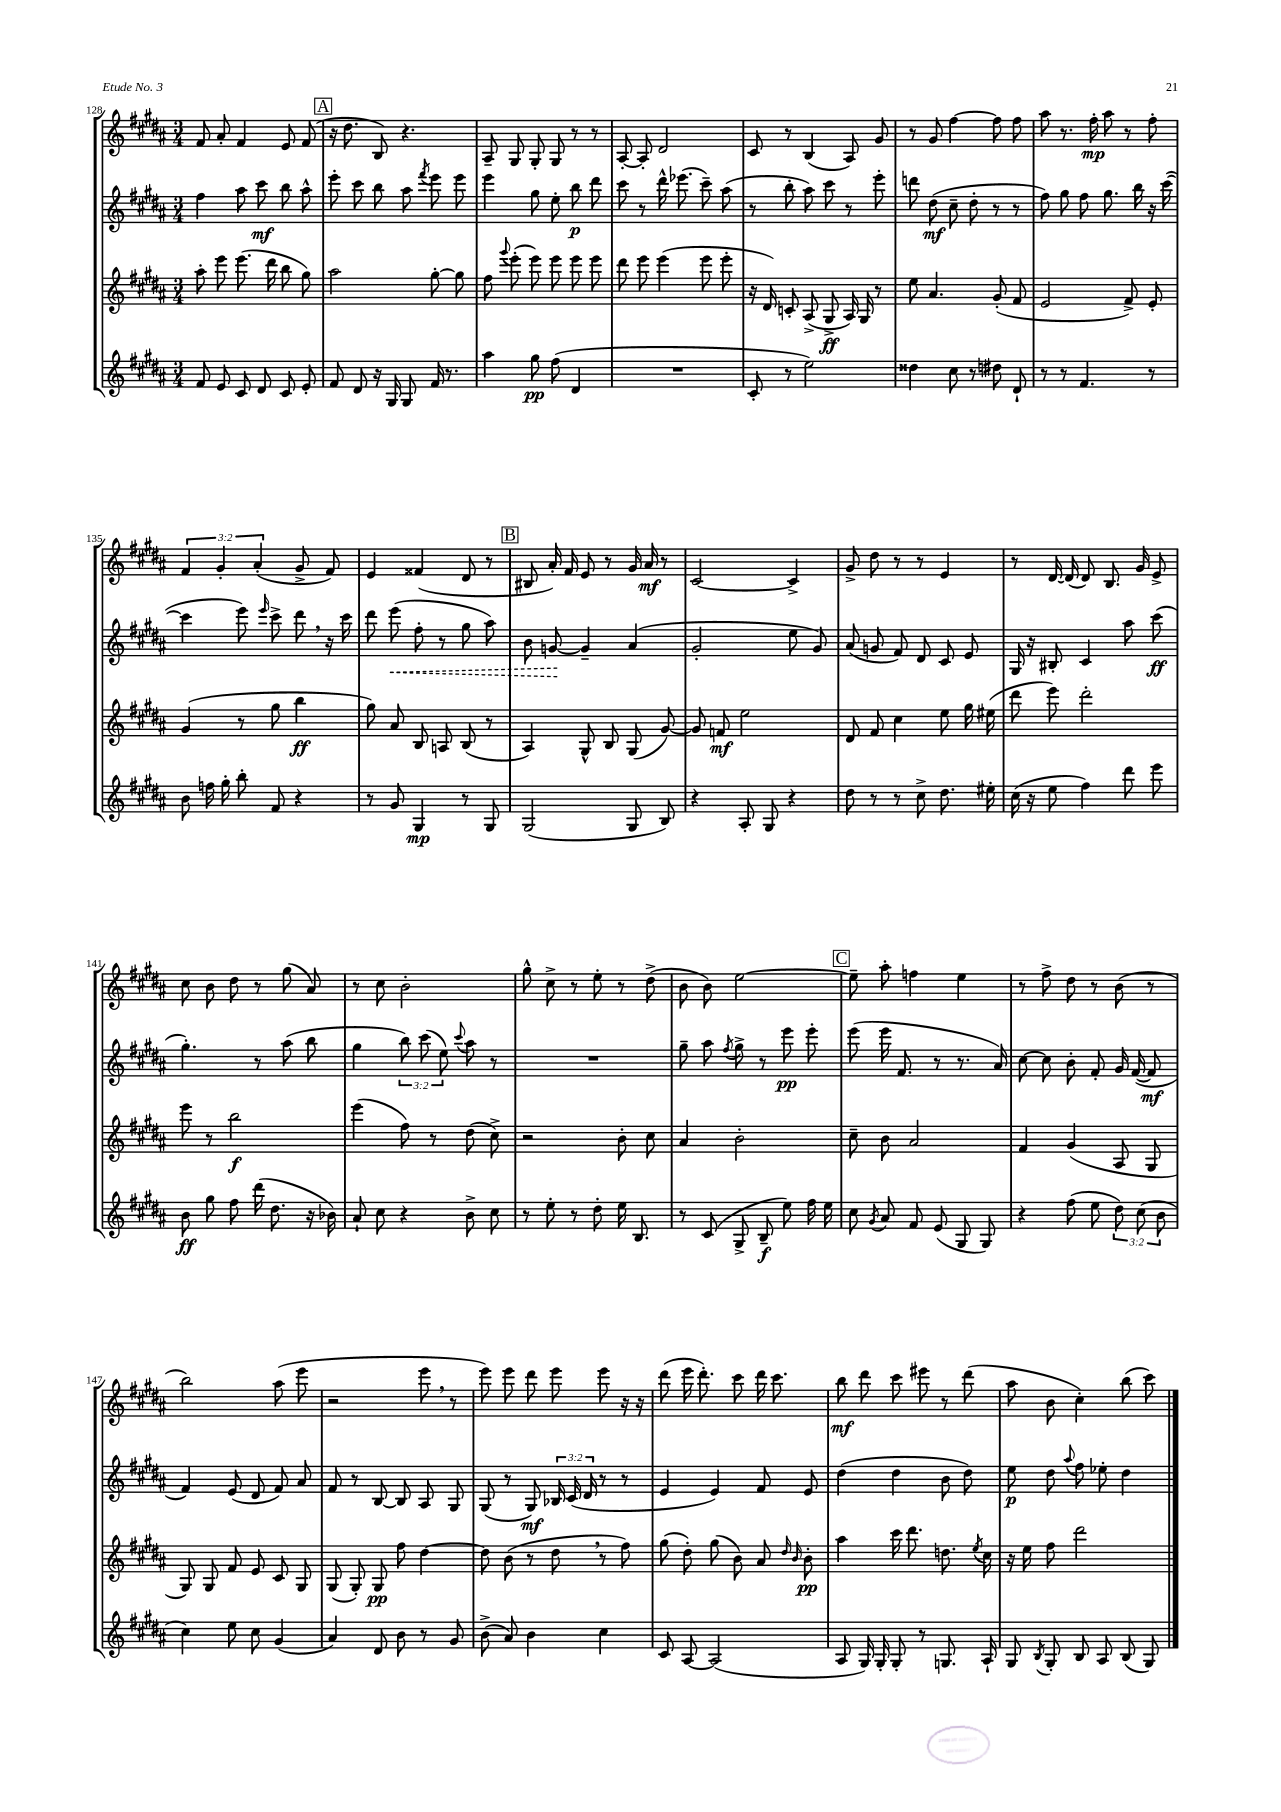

**kern	**kern	**kern	**kern
*staff4	*staff3	*staff2	*staff1
*clefG2	*clefG2	*clefG2	*clefG2
*k[f#c#g#d#a#]	*k[f#c#g#d#a#]	*k[f#c#g#d#a#]	*k[f#c#g#d#a#]
*M3/4	*M3/4	*M3/4	*M3/4
8f#/	8aa#'\	4ff#\	8f#/
8e/	8eee\	.	8a#'/
8c#/	(8.eee\	8aa#\	4f#/
8d#/	.	8ccc#\	.
.	16ddd#\	.	.
8c#/	8bb\	8bb\	8e/
8e'/	8gg#\)	8aa#^^\	(8f#/
=	=	=	=
8f#/	2aa#\	8eee'\	16r
.	.	.	8.dd#\
8d#/	.	8ccc#\	.
16r	.	8bb\	8B/)
16G#/	.	.	.
8G#/	.	8aa#\	4.r
.	.	8qfff#/	.
16f#/	[8gg#'\	8eee\	.
8.r	.	.	.
.	8gg#\]	8eee\	.
=	=	=	=
4aa#\	8ff#\	4eee\	8A#~/
.	8qqggg#/	.	.
.	(8eee'\	.	8G#/
8gg#\	8eee\)	8gg#\	8G#'/
(8ff#\	8eee\	8ee'\	8G#/
4d#/	8eee\	8bb\	8r
.	8eee\	8ddd#\	8r
=	=	=	=
2.r	8ddd#\	8ccc#\	[8A#'/
.	8eee\	8r	8A#'/]
.	(4eee\	16ddd#^^\	2d#/
.	.	(8.eee-\	.
.	8eee\	8ccc#~\)	.
.	8eee'\	(8aa#\	.
=	=	=	=
8c#'/	16r	8r	8c#/
.	16d#/)	.	.
8r	8c'/	8bb'\	8r
2ee\)	(8A#^/	8aa#\)	(4B/
.	8G#^/	8ccc#\	.
.	16A#/)	8r	8A#/)
.	16G#/	.	.
.	8r	8eee'\	8g#/
=	=	=	=
4dd##\	8ee\	8ddd\	8r
.	4.a#/	(8dd#\	8g#/
8cc#\	.	8cc#~\	[4ff#\
8r	.	8dd#'\	.
8dd#\	(8g#'/	8r	8ff#\]
8d#`/	8f#/	8r	8ff#\
=	=	=	=
8r	2e/	8ff#\)	8aa#\
8r	.	8gg#\	8.r
4.f#/	.	8ff#\	.
.	.	.	16ff#'\
.	.	8.gg#\	8aa#\
.	8f#^/)	.	8r
.	.	16bb\	.
8r	8e'/	16r	8ff#'\
.	.	([16ccc#\	.
=	=	=	=
8b\	(4g#/	4ccc#\]	6f#/
16ff\	.	.	.
.	.	.	6g#'/
16gg#'\	.	.	.
8bb'\	8r	8eee\)	.
.	.	.	(6a#'/
.	.	16qqeee/	.
8f#/	8gg#\	8ccc#^\	.
4r	4bb\	8ddd#\	8g#^/
.	.	16r	8f#/)
.	.	16ccc#\	.
=	=	=	=
8r	8gg#\)	8ddd#\	4e/
8g#/	8a#/	(8eee\	.
4G#/	8B/	8ff#'\	(4f##/
.	8A/	8r	.
8r	(8B/	8gg#\	8d#/
8G#/	8r	8aa#\)	8r
=	=	=	=
(2G#/	4A#/)	8b\	8B#/
.	.	[8g/	16a#'/)
.	.	.	16f#/
.	8G#^^/	4g~/]	8e/
.	8B/	.	8r
8G#/	(8G#/	(4a#/	16g#/
.	.	.	16a#/
8B/)	[8g#/)	.	8r
=	=	=	=
4r	8g#/]	2g#'/	[2c#/
.	8f/	.	.
8A#'/	2ee\	.	.
8G#/	.	.	.
4r	.	8ee\	4c#^/]
.	.	8g#/)	.
=	=	=	=
8dd#\	8d#/	(8a#/	8g#^/
8r	8f#/	8g/	8dd#\
8r	4cc#\	8f#/)	8r
8cc#^\	.	8d#/	8r
8.dd#\	8ee\	8c#/	4e/
.	16gg#\	8e/	.
16ee#'\	(16ee#\	.	.
=	=	=	=
(16cc#\	8ddd#\	16G#/	8r
16r	.	16r	.
8ee\	8eee\)	8B#'/	[16d#/
.	.	.	(16d#/]
4ff#\)	2ddd#'\	4c#/	8d#/)
.	.	.	8.B/
8ddd#\	.	8aa#\	.
.	.	.	16g#/
8eee\	.	(8ccc#\	8e^/
=	=	=	=
8b\	8eee\	4.gg#'\)	8cc#\
8gg#\	8r	.	8b\
8ff#\	2bb\	.	8dd#\
(16ddd#\	.	8r	8r
8.dd#\	.	.	.
.	.	(8aa#\	(8gg#\
16r	.	8bb\	8a#/)
16b-\)	.	.	.
=	=	=	=
8a#`/	(4eee\	4gg#\	8r
8cc#\	.	.	8cc#\
4r	8ff#\)	12bb\)	2b'\
.	.	(12ccc#\	.
.	8r	.	.
.	.	12ee\)	.
.	.	8qqccc#/	.
8b^\	(8dd#\	8aa#\	.
8cc#\	8cc#^\)	8r	.
=	=	=	=
8r	2r	2.r	8gg#^^\
8ee'\	.	.	8cc#^\
8r	.	.	8r
8dd#'\	.	.	8ee'\
16ee\	8b'\	.	8r
8.B/	.	.	.
.	8cc#\	.	(8dd#^\
=	=	=	=
8r	4a#/	8gg#~\	8b\
(8c#/	.	8aa#\	8b\)
.	.	8qff#/	.
8G#^/	2b'\	8gg#^\	[2ee\
8B~/	.	8r	.
8ee\)	.	8eee\	.
16ff#\	.	8eee'\	.
16ee\	.	.	.
=	=	=	=
8cc#\	8cc#~\	(8eee\	8ee~\]
8qg#/	.	.	.
8a#/	8b\	16eee\	8aa#'\
.	.	8.f#/	.
8f#/	2a#/	.	4ff\
(8e/	.	8r	.
8G#/	.	8.r	4ee\
8G#/)	.	.	.
.	.	16a#/)	.
=	=	=	=
4r	4f#/	[8cc#\	8r
.	.	8cc#\]	8ff#^\
(8ff#\	(4g#/	8b'\	8dd#\
8ee\	.	8f#'/	8r
12dd#\)	8A#/	16g#/	(8b\
.	.	([16f#/	.
(12cc#\	.	.	.
.	8G#/	8f#/]	8r
12b\	.	.	.
=	=	=	=
4cc#\)	8G#/)	4f#/)	2bb\)
.	8G#/	.	.
8ee\	8f#/	(8e/	.
8cc#\	8e/	8d#/	.
(4g#/	8c#/	8f#/)	(8aa#\
.	8G#/	8a#/	8eee\
=	=	=	=
4a#/)	(8G#/	8f#/	2r
.	8G#'/)	8r	.
8d#/	8G#/	[8B/	.
8b\	8ff#\	8B/]	.
8r	[4dd#\	8A#/	8eee\
8g#/	.	8G#/	8r
=	=	=	=
(8b^\	8dd#\]	(8G#/	8eee\)
8a#/)	(8b\	8r	8eee\
4b\	8r	8G#/)	8ddd#\
.	8dd#\	24B-/	8eee\
.	.	(24c#/	.
.	.	24d#/	.
4cc#\	8r	8r	8eee\
.	8ff#\)	8r	16r
.	.	.	16r
=	=	=	=
8c#/	(8gg#\	4e/	(8ddd#\
[8A#/	8dd#'\)	.	16eee\
.	.	.	8.ddd#'\)
(2A#/]	(8gg#\	4e/)	.
.	8b\)	.	8ccc#\
.	8a#/	8f#/	16ddd#\
.	.	.	8.ccc#\
.	16qqdd#/	.	.
.	16qqb/	.	.
.	8b'\	8e/	.
=	=	=	=
8A#/	4aa#\	(4dd#\	8bb\
16G#/)	.	.	8ddd#\
16G#'/	.	.	.
8G#'/	16ccc#\	4dd#\	8ccc#\
.	8.ddd#\	.	.
8r	.	.	8eee#\
8.G/	8.dd\	8b\	8r
.	.	8dd#\)	(8ddd#\
.	8qee/	.	.
16A#`/	16cc#\	.	.
=	=	=	=
8G#/	16r	8ee\	8aa#\
.	16ee\	.	.
8qB/	.	.	.
8G#'/	8ff#\	8dd#\	8b\
.	.	8qqaa#/	.
8B/	2ddd#\	8ff#\	4cc#'\)
8A#/	.	8ee-'\	.
(8B/	.	4dd#\	(8bb\
8G#/)	.	.	8ccc#\)
==	==	==	==
*-	*-	*-	*-
